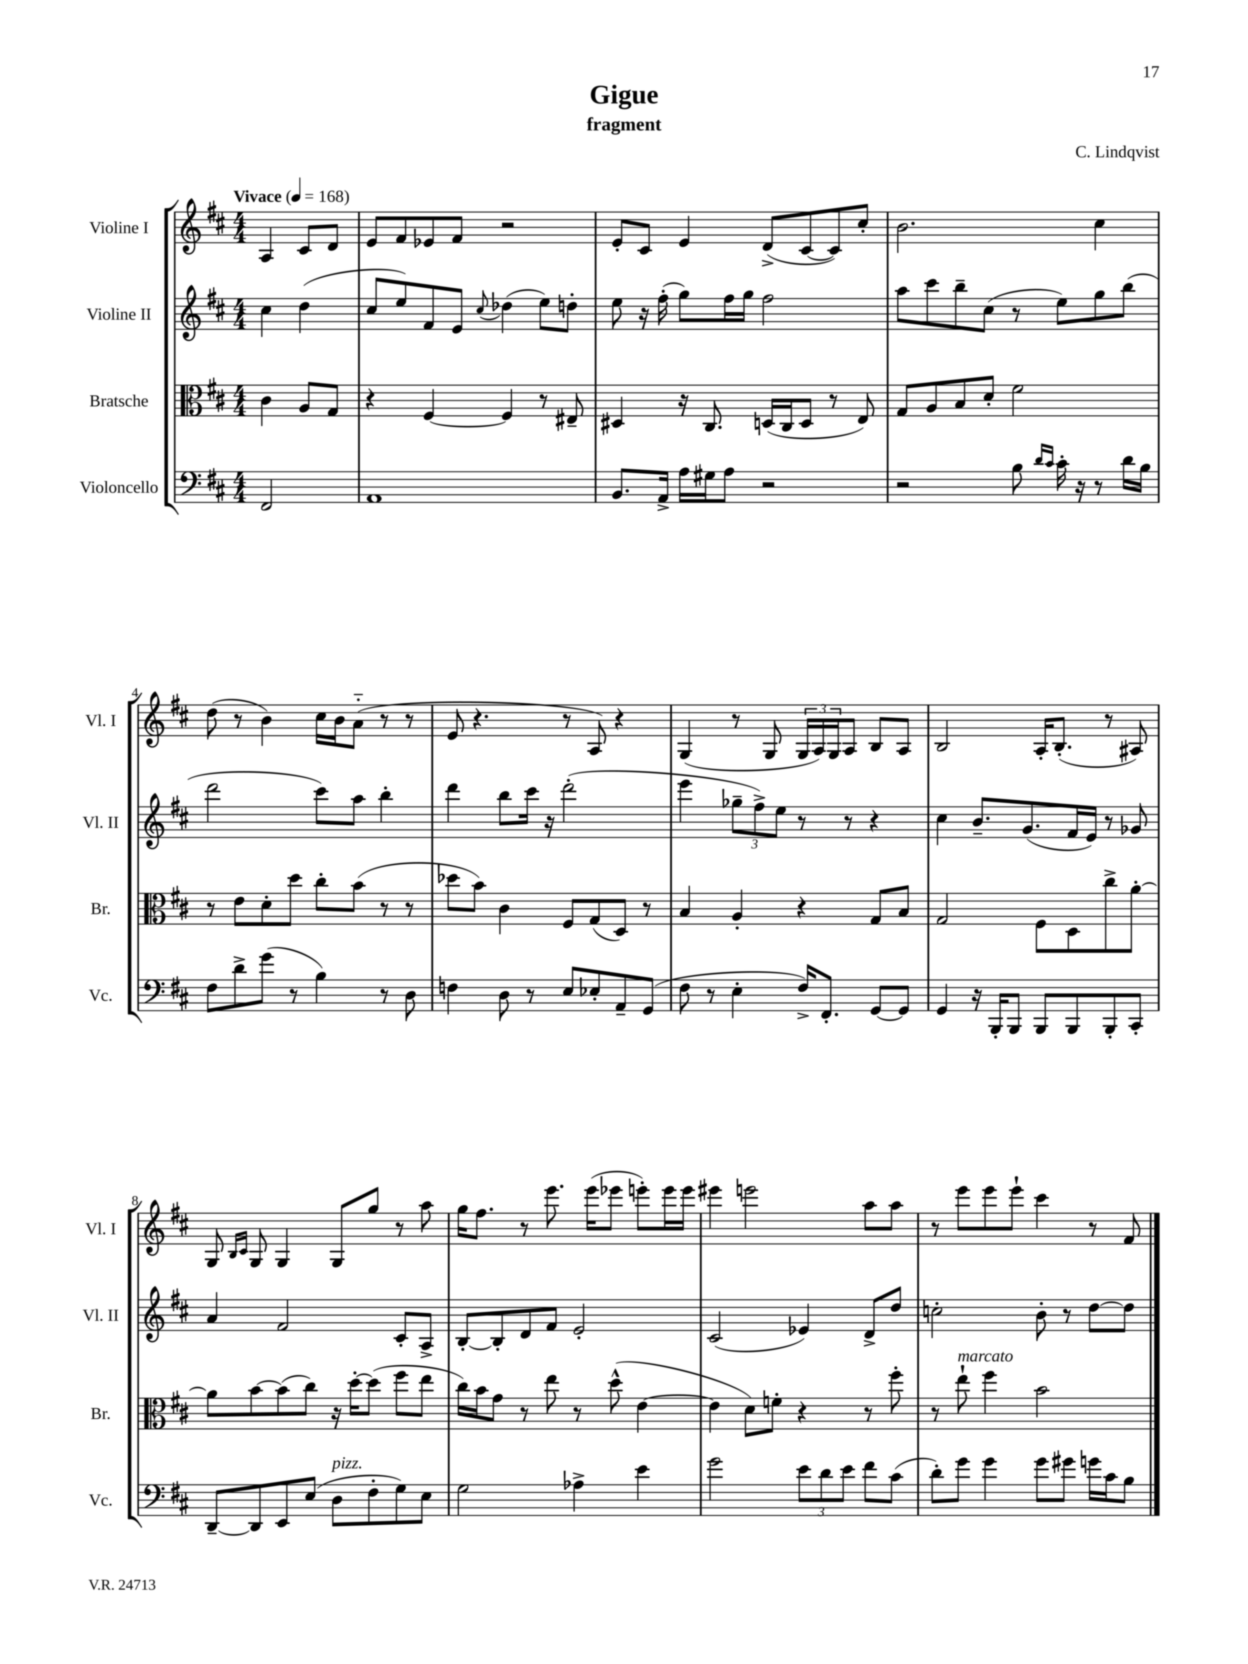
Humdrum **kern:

**kern	**kern	**kern	**kern
*staff4	*staff3	*staff2	*staff1
*clefF4	*clefC3	*clefG2	*clefG2
*k[f#c#]	*k[f#c#]	*k[f#c#]	*k[f#c#]
*M4/4	*M4/4	*M4/4	*M4/4
*MM168	*MM168	*MM168	*MM168
2FF#	4c#	4cc#	4A
.	8A	(4dd	8c#
.	8G	.	8d
=	=	=	=
1AA	4r	8cc#	8e
.	.	8ee)	8f#
.	[4F#	8f#	8e-
.	.	8e	8f#
.	.	8qqcc#	.
.	4F#]	(4dd-	2r
.	8r	8ee)	.
.	8E#~	8dd'	.
=	=	=	=
8.BB	4D#	8ee	8e'
.	.	16r	8c#
16AA^	.	(16ff#'	.
16A	16r	8gg)	4e
16G#	8.C#	.	.
8A	.	16ff#	.
.	.	16gg	.
2r	(16D	2ff#	(8d^
.	16C#	.	.
.	8D	.	[8c#
.	8r	.	8c#])
.	8E)	.	8cc#'
=	=	=	=
2r	8G	8aa	2.b
.	8A	8ccc#	.
.	8B	8bb~	.
.	8d'	(8cc#	.
8B	2f#	8r	.
16qqd	.	.	.
16qqc#	.	.	.
16c#'	.	8ee)	.
16r	.	.	.
8r	.	8gg	4cc#
16d	.	(8bb	.
16B	.	.	.
=	=	=	=
8F#	8r	2ddd	(8dd
8d^	8e	.	8r
(8g	8d'	.	4b)
8r	8dd	.	.
4B)	8cc#'	8ccc#)	16cc#
.	.	.	16b
.	(8b	8aa	(8a'~
8r	8r	4bb'	8r
8D	8r	.	8r
=	=	=	=
4F	8dd-	4ddd	8e
.	8b)	.	4.r
8D	4c#	8bb	.
8r	.	16ccc#	.
.	.	16r	.
8E	8F#	(2ddd'	8r
8E-'	(8G	.	8A)
8AA~	8D)	.	4r
(8GG	8r	.	.
=	=	=	=
8F#	4B	4eee	(4G
8r	.	.	.
4E'	4A'	12gg-~	8r
.	.	12ff#^)	.
.	.	.	8G
.	.	12ee	.
16F#^)	4r	8r	24G
.	.	.	24A)
8.FF#'	.	.	.
.	.	.	24G
.	.	8r	8A
[8GG	8G	4r	8B
8GG]	8B	.	8A
=	=	=	=
4GG	2G	4cc#	2B
16r	.	8.b~	.
16BBB'	.	.	.
8BBB	.	.	.
.	.	(8.g	.
8BBB	8F#	.	16A'
.	.	.	(8.B'
8BBB	8D	16f#	.
.	.	16e)	.
8BBB'	8cc#^	8r	8r
8CC#'	[8a'	8g-	8A#)
=	=	=	=
[8DD~	8a]	4a	8G
.	.	.	16qqB
.	.	.	16qqc#
8DD]	[8b	.	8G
8EE	(8b]	2f#	4G
(8E	8cc#)	.	.
8D	16r	.	8G
.	[16dd'	.	.
8F#'	(8dd]	.	8gg
8G)	8ff#	8c#'	8r
8E	8ee	8A^	8aa
=	=	=	=
2G	16cc#)	[8B'	16gg
.	16b	.	8.ff#
.	8g	8B']	.
.	8r	8d	8r
.	8ee	8f#	8.eee
4A-^	8r	2e'	.
.	.	.	(16eee
.	(8dd^^	.	8eee-
4e	[4e	.	8eee')
.	.	.	16eee
.	.	.	16eee
=	=	=	=
2g	4e]	(2c#	4eee#
.	8d)	.	2eee
.	8f'	.	.
12e	4r	4e-)	.
12d	.	.	.
12e	.	.	.
8f#	8r	8d^	8aa
(8c#	8ff#'	8dd	8aa
=	=	=	=
8d')	8r	2cc'	8r
8g	8ee`	.	8eee
4g	4ff#	.	8eee
.	.	.	8eee`
8g	2b	8b'	4ccc#
8g#	.	8r	.
16g	.	[8dd	8r
16c#	.	.	.
8B	.	8dd]	8f#
==	==	==	==
*-	*-	*-	*-
